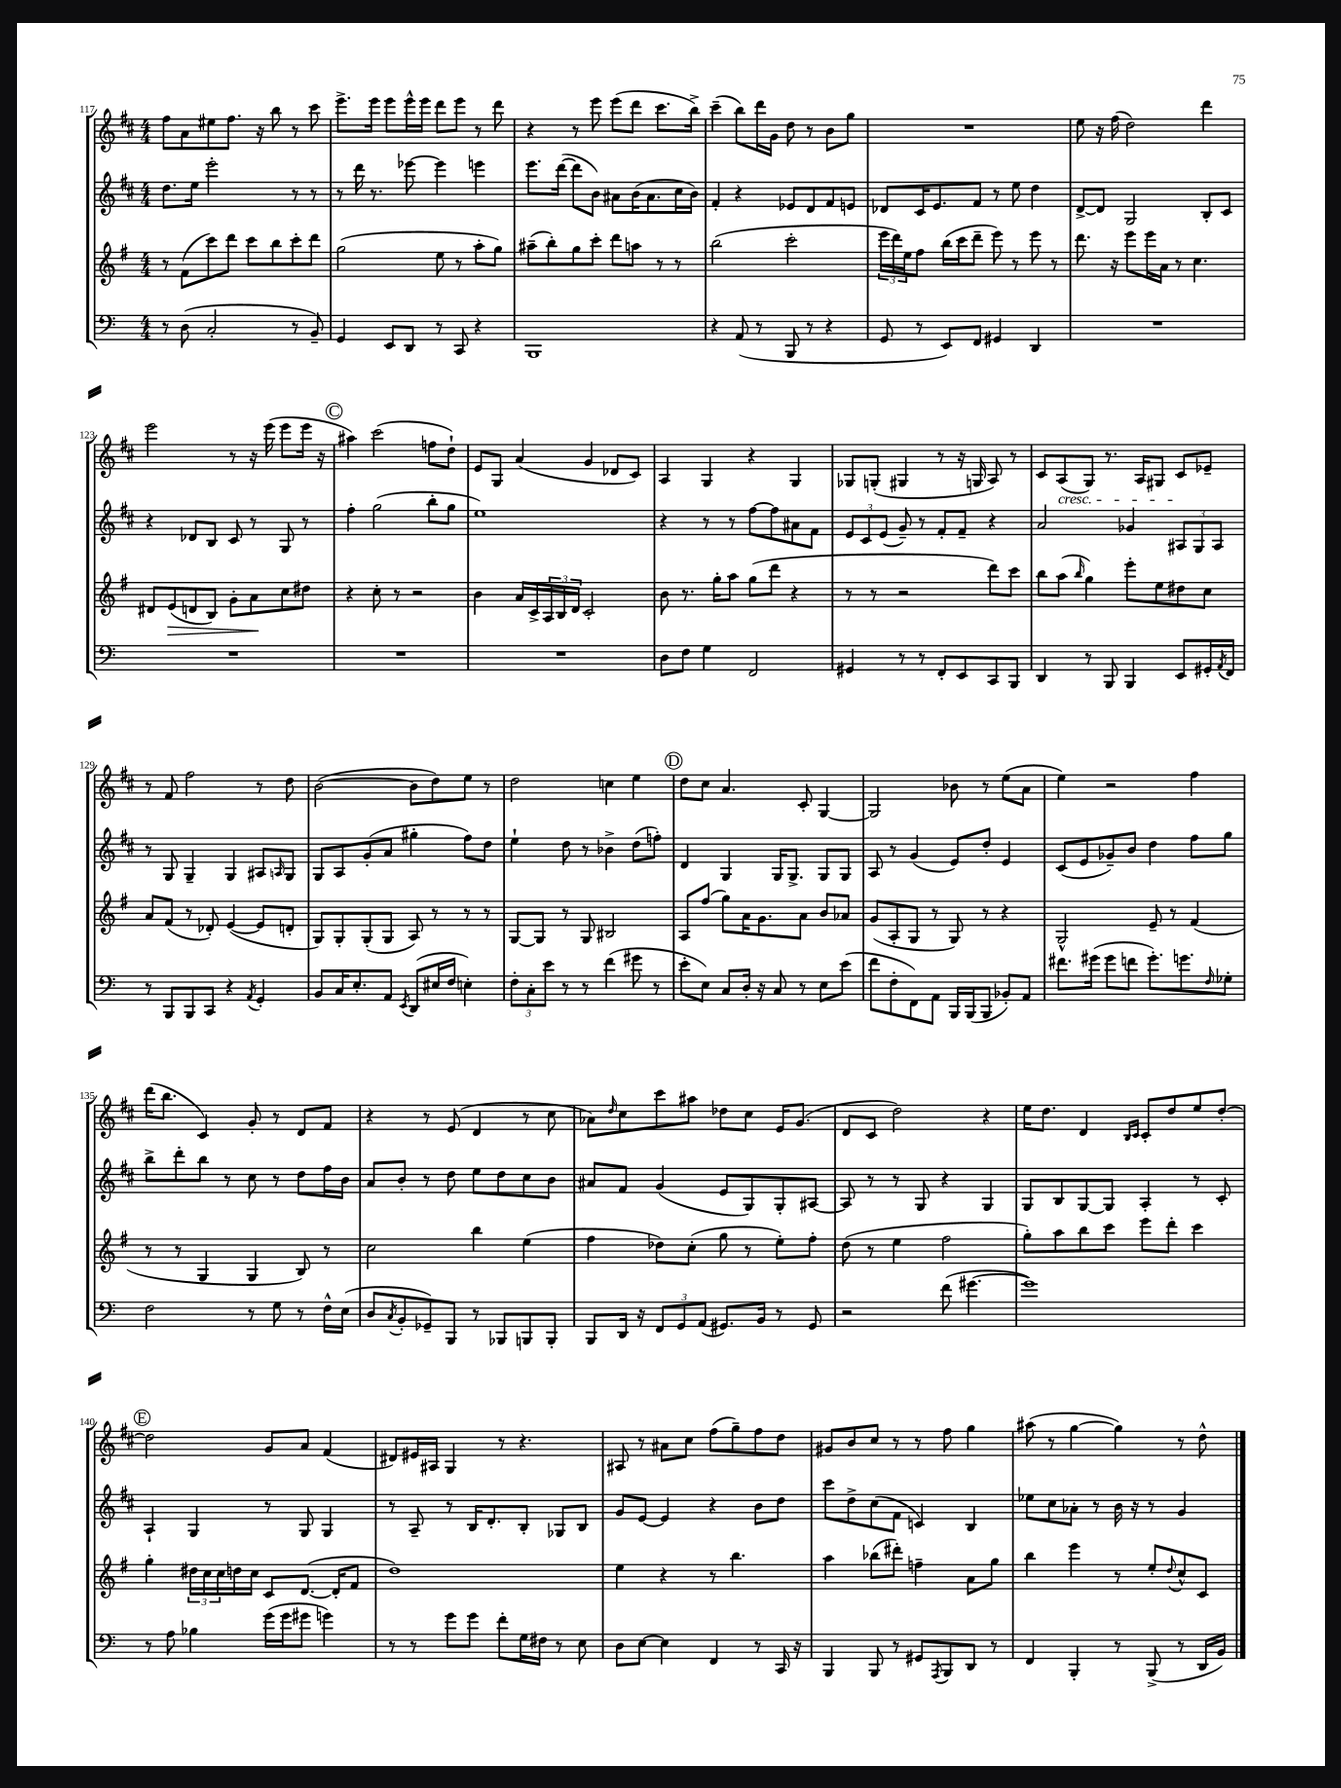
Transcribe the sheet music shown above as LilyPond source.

<<
\new StaffGroup <<
\new Staff = "s0" {
    \clef treble \key d \major \numericTimeSignature \time 4/4
    fis''8 a'8 eis''8 fis''8. r16 b''8 r8 cis'''8 |
    e'''8.-> e'''16 e'''8 e'''16-^ e'''16 d'''8 e'''8 r8 d'''8 |
    r4 r8 e'''8 e'''8( d'''8 cis'''8. b''16->) |
    cis'''4--( b''8) d'''16 g'16 d''8 r8 b'8 g''8 |
    R1 |
    e''8 r16 fis''16( d''2) d'''4 |
    e'''2 r8 r16 e'''16( e'''8 e'''16 r16 |
    \mark \markup { \circle "C" } ais''4) cis'''2( f''8 d''8-!) |
    e'8 g8 a'4( g'4 des'8 cis'8) |
    a4 g4 r4 g4 |
    ges8 g8-.( gis4 r8 r16 g16 a8) r8 |
    cis'8 a8\cresc( g8) r8. a16 gis8 cis'8\! ees'8-- |
    r8 fis'8 fis''2 r8 d''8 |
    b'2~( b'8 d''8) e''8 r8 |
    d''2 c''4 e''4 |
    \mark \markup { \circle "D" } d''8 cis''8 a'4. cis'8-. g4~ |
    g2 bes'8 r8 e''8( a'8 |
    e''4) r2 fis''4 |
    d'''16( b''8. cis'4) g'8-. r8 d'8 fis'8 |
    r4 r8 e'8( d'4 r8 cis''8 |
    aes'8) \grace { d''16 } cis''8 cis'''8 ais''8 des''8 cis''8 e'16 g'8.( |
    d'8 cis'8 d''2) r4 |
    e''16 d''8. d'4 \grace { b16 cis'16 } cis'8-. d''8 e''8 d''8~-. |
    \mark \markup { \circle "E" } d''2 g'8 a'8 fis'4( |
    dis'8) eis'16 ais16 g4 r8 r4. |
    ais8 r8 ais'8 cis''8 fis''8( g''8--) fis''8 d''8 |
    gis'8 b'8 cis''8 r8 r8 fis''8 g''4 |
    ais''8( r8 g''4~ g''4) r8 d''8-^ \bar "|." |
}
\new Staff = "s1" {
    \clef treble \key d \major \numericTimeSignature \time 4/4
    d''8. e''16 e'''2-. r8 r8 |
    r8 d'''16 r8. ees'''8~ ees'''4 e'''4 |
    e'''8. d'''16~( d'''8 b'8) ais'8 b'16( ais'8. cis''16 b'16) |
    fis'4-. r4 ees'8 d'8 fis'8 e'8 |
    des'8 cis'16 e'8. fis'8 r8 e''8 d''4 |
    d'8~-> d'8 g2 b8-. cis'8 |
    r4 des'8 b8 cis'8 r8 g8 r8 |
    \mark \markup { \circle "C" } fis''4-. g''2( b''8-. g''8 |
    e''1) |
    r4 r8 r8 fis''8~ fis''8 ais'8 fis'8 |
    \tuplet 3/2 { e'8 cis'8 e'8( } g'8--) r8 fis'8-. fis'8-- r4 |
    a'2 ges'4 \tuplet 3/2 { ais8 g8 ais8 } |
    r8 g8 g4-- g4 ais8 \grace { a16 } g8 |
    g8 a8 g'8-.( a'8 gis''4-. fis''8) d''8 |
    e''4-! d''8 r8 bes'4-> d''8( f''8-.) |
    \mark \markup { \circle "D" } d'4 g4 g16 g8.-> g8 g8 |
    a8 r8 g'4( e'8) d''8-. e'4 |
    cis'8( e'8 ges'8--) b'8 d''4 fis''8 g''8 |
    b''8-> d'''8-. b''8 r8 cis''8 r8 d''8 fis''16 b'16 |
    a'8 b'8-. r8 d''8 e''8 d''8 cis''8 b'8 |
    ais'8 fis'8 g'4( e'8 g8) g8-. ais8~ |
    ais8 r8 r8 g8 r4 g4 |
    g8 b8 g8~ g8 a4-. r8 cis'8-. |
    \mark \markup { \circle "E" } a4-! g4 r8 g8 g4 |
    r8 a8-- r8 b16 d'8.-. b8-. ges8 b8 |
    g'8 e'8~ e'4 r4 b'8 d''8 |
    cis'''8 d''8-> cis''8( fis'8 c'4) b4 |
    ees''8 cis''8 aes'8-. r8 b'16 r16 r8 g'4 \bar "|." |
}
\new Staff = "s2" {
    \clef treble \key g \major \numericTimeSignature \time 4/4
    r8 fis'8( c'''8) d'''8 c'''8 b''8 c'''8-. d'''8 |
    g''2( e''8 r8 a''8-. g''8) |
    ais''8--( b''8-.) g''8 c'''8-. d'''8 a''8 r8 r8 |
    b''2( c'''2-. |
    \tuplet 3/2 { e'''16 d'''16) e''16 } fis''8 b''16( c'''16 d'''8-- e'''8) r8 e'''8 r8 |
    d'''8. r16 e'''8 e'''16 a'16 r8 c''4. |
    dis'8 e'8\>( d'8 b8) g'8-. a'8\! c''8 dis''8 |
    \mark \markup { \circle "C" } r4 c''8-. r8 r2 |
    b'4 a'16 c'16-> \tuplet 3/2 { a16 b16 d'16 } c'2-. |
    b'8 r8. g''16-. a''8 g''8( d'''8 r4 |
    r8 r8 r2 d'''8) c'''8 |
    b''8 a''8( \grace { b''16 } g''4) e'''8-. e''8 dis''8 c''8 |
    a'8 fis'8( r8 des'8-.) e'4~( e'8 d'8-. |
    g8) g8-. g8-.( g8 a8) r8 r8 r8 |
    g8~ g8 r8 g8 bis2 |
    \mark \markup { \circle "D" } a8 fis''8( g''8) a'16 g'8. a'8 b'8 aes'8 |
    g'8( a8-. g8 r8 g8) r8 r4 |
    g2-^ e'8-- r8 fis'4( |
    r8 r8 g4 g4 b8) r8 |
    c''2 b''4 e''4( |
    fis''4 des''8) c''8-.( g''8 r8 e''8-.) fis''8-. |
    d''8( r8 e''4 fis''2 |
    g''8-.) a''8 b''8 c'''8 e'''8 d'''8-. c'''4 |
    \mark \markup { \circle "E" } g''4-. \tuplet 3/2 { dis''16 c''16 c''16 } d''16 c''16 c'8 d'8.~( d'16-. fis'8 |
    d''1) |
    e''4 r4 r8 b''4. |
    a''4 bes''8( dis'''8-.) f''4-- a'8 g''8 |
    b''4 e'''4 r8 e''8-. \appoggiatura { d''8 } c''8-^ c'8 \bar "|." |
}
\new Staff = "s3" {
    \clef bass \key c \major \numericTimeSignature \time 4/4
    r8 d8( c2-. r8 b,8--) |
    g,4 e,8 d,8 r8 c,8 r4 |
    b,,1 |
    r4 a,8( r8 b,,8 r8 r4 |
    g,8 r8 e,8) f,8 gis,4 d,4 |
    R1 |
    R1 |
    \mark \markup { \circle "C" } R1 |
    R1 |
    d8 f8 g4 f,2 |
    gis,4 r8 r8 f,8-. e,8 c,8 b,,8 |
    d,4 r8 b,,8 b,,4 e,8 gis,16-. \acciaccatura { a,8 } f,16 |
    r8 b,,8 b,,8 c,8 r4 \acciaccatura { a,8 } g,4-. |
    b,8 c16 e8.-. a,8 \acciaccatura { e,8 } d,8( eis16 f16 e4-.) |
    \tuplet 3/2 { f8-. c8-. e'8 } r8 r8 f'4( gis'8 r8 |
    \mark \markup { \circle "D" } e'8-. e8) c8 d16-. r16 c8 r8 e8 e'8( |
    f'8 f8-. f,8) a,8 b,,16 b,,16( b,,8 bes,8-.) a,8 |
    fis'8. gis'16( gis'8 f'8 gis'8.-.) g'8. \grace { f16 } ges8-. |
    f2 r8 g8 r8 f16-^ e16( |
    d8 \acciaccatura { c8 } b,8-. ges,8--) b,,8 r8 bes,,8 b,,8 b,,8-. |
    b,,8 d,16 r16 \tuplet 3/2 { f,8 g,8 a,8( } gis,8.) b,16 r8 gis,8 |
    r2 f'8( gis'4.~ |
    gis'1) |
    \mark \markup { \circle "E" } r8 a8 bes4 g'16( g'16 gis'8 g'4) |
    r8 r8 g'8 g'8 f'8-. g16 fis16 r8 e8 |
    d8 e8~ e4 f,4 r8 c,16 r16 |
    b,,4 b,,8 r8 gis,8 \acciaccatura { a,,8 } b,,8 d,8 r8 |
    f,4 b,,4-. r8 b,,8->( r8 d,16 b,16) \bar "|." |
}
>>
>>
\layout { \context { \Score currentBarNumber = #117 } }
